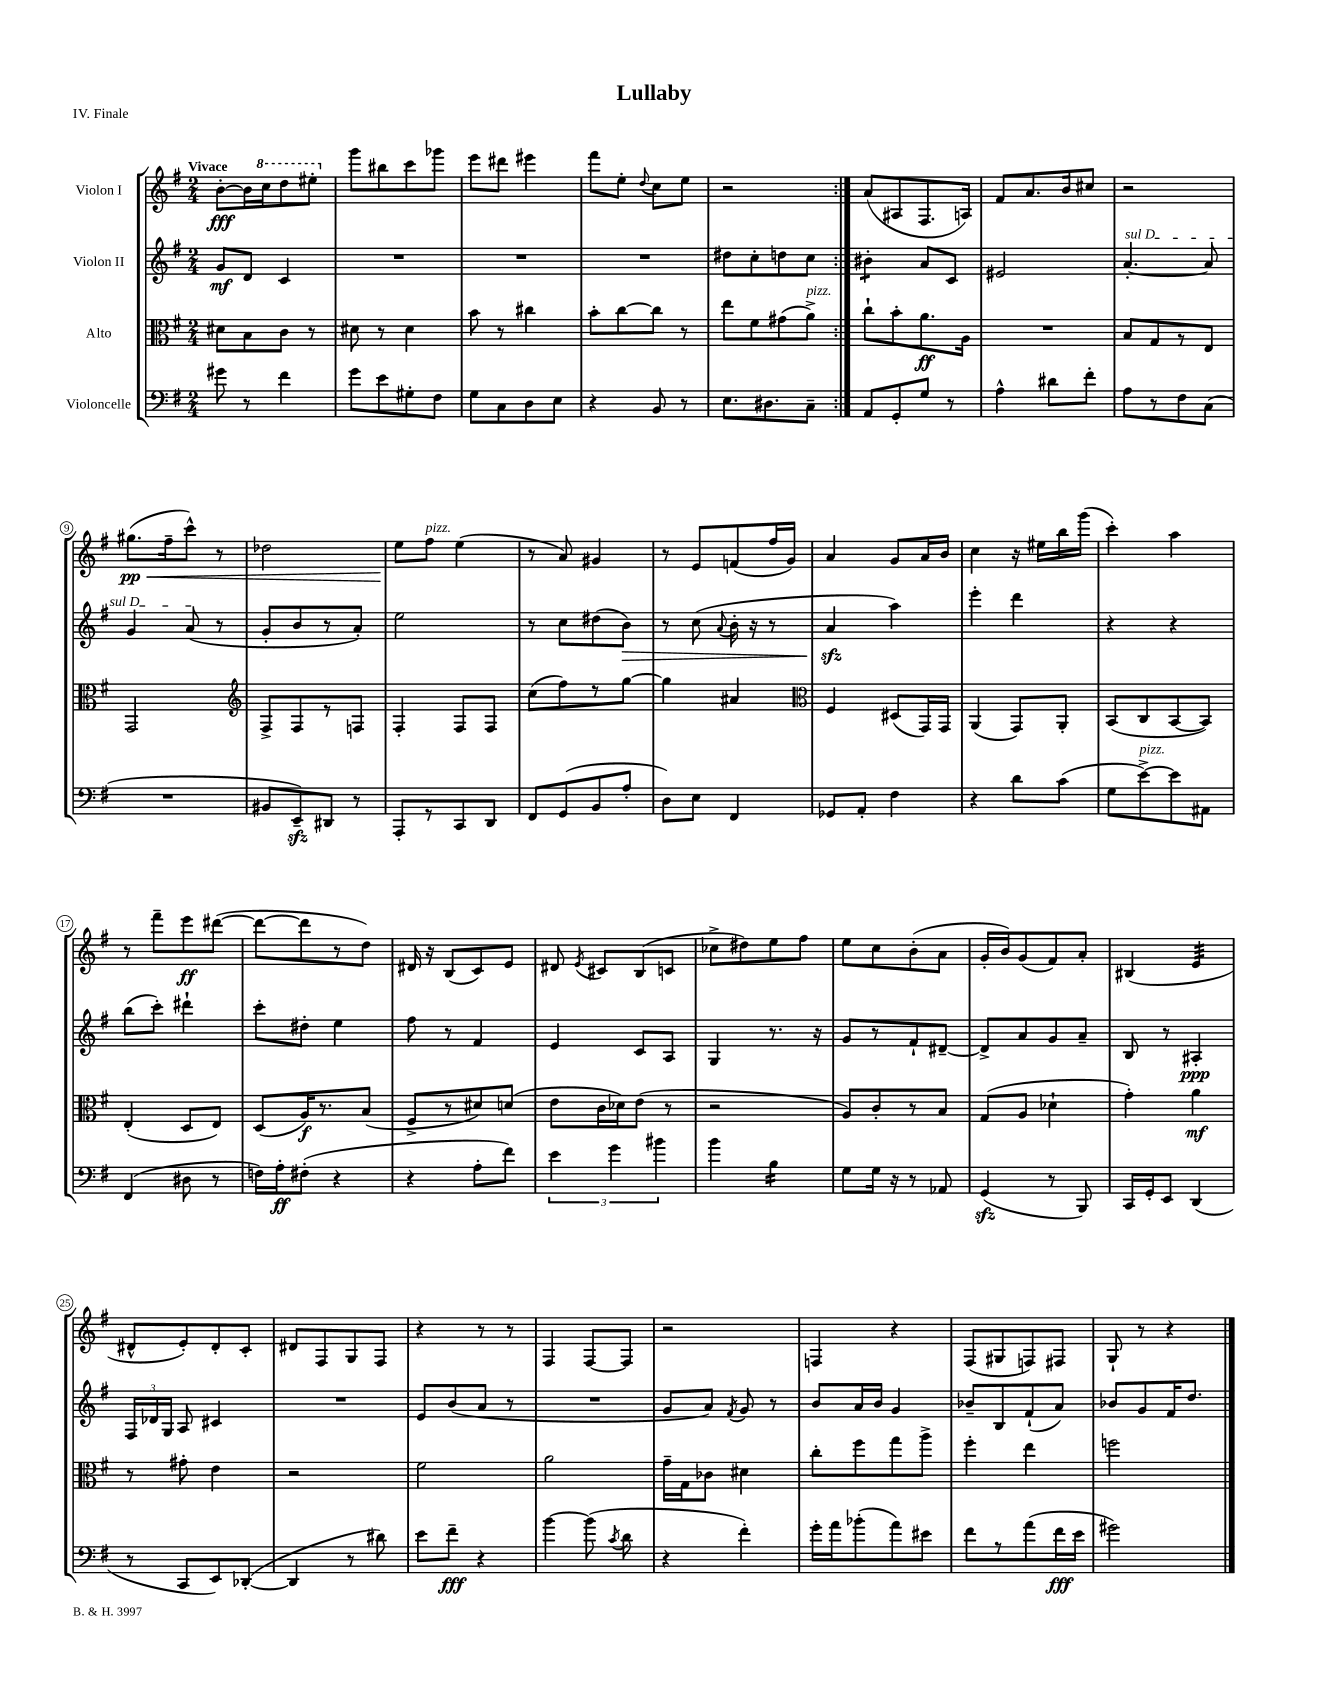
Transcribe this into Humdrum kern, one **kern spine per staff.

**kern	**kern	**kern	**kern
*staff4	*staff3	*staff2	*staff1
*clefF4	*clefC3	*clefG2	*clefG2
*k[f#]	*k[f#]	*k[f#]	*k[f#]
*M2/4	*M2/4	*M2/4	*M2/4
8g#	8d#	8g	[8b'
8r	8B	8d	16b]
.	.	.	16ccc
4f#	8c	4c	8ddd
.	8r	.	8eee#'
=	=	=	=
8g	8d#	2r	8ggg
8e	8r	.	8bb#
8G#'	4d#	.	8ccc
8F#	.	.	8ggg-
=	=	=	=
8G	8b	2r	8eee
8C	8r	.	8ddd#
8D	4cc#	.	4eee#
8E	.	.	.
=	=	=	=
4r	8b'	2r	8fff#
.	[8cc	.	8ee'
.	.	.	8qqdd
8BB	8cc]	.	8cc
8r	8r	.	8ee
=	=	=	=
8.E	8ee	8dd#	2r
.	8f#	8cc'	.
8.D#	.	.	.
.	(8g#	8dd	.
8C~	8a^)	8cc	.
=:|!	=:|!	=:|!	=:|!
8AA	8cc`	4b#'	(8a
8GG'	8b'	.	8A#
8G	8.a	8a	8.F#
8r	.	8c	.
.	16A	.	16A)
=	=	=	=
4A^^	2r	2e#	8f#
.	.	.	8.a
8d#	.	.	.
.	.	.	16b
8f#'	.	.	8cc#
=	=	=	=
8A	8B	[4.a'	2r
8r	8G	.	.
8F#	8r	.	.
(8C	8E	8a]	.
=	=	=	=
2r	2GG	4g	(8.gg#
.	.	.	16ff#~
.	.	(8a	8ccc^^)
.	.	8r	8r
=	=	=	=
*	*clefG2	*	*
8BB#	8F#^	8g'	2dd-
8EE~)	8F#	8b	.
8DD#	8r	8r	.
8r	8F	8a')	.
=	=	=	=
8AAA'	4F#'	2ee	8ee
8r	.	.	8ff#
8CC	8F#	.	(4ee
8DD	8F#	.	.
=	=	=	=
8FF#	(8cc	8r	8r
(8GG	8ff#)	8cc	8a)
8BB	8r	(8dd#	4g#
8A'	[8gg	8b)	.
=	=	=	=
8D)	4gg]	8r	8r
8E	.	(8cc	8e
.	.	8qqa	.
4FF#	4a#	16b'	(8f
.	.	16r	.
.	.	8r	16ff#
.	.	.	16g)
=	=	=	=
*	*clefC3	*	*
8GG-	4F#	4a	4a
8AA'	.	.	.
4F#	(8D#	4aa)	8g
.	16GG)	.	16a
.	16GG	.	16b
=	=	=	=
4r	(4AA	4eee'	4cc
8d	8GG)	4ddd	16r
.	.	.	16ee#
(8c	8AA'	.	16bb
.	.	.	(16ggg
=	=	=	=
8G	(8BB	4r	4ccc')
[8e^)	8C	.	.
8e]	[8BB	4r	4aa
8AA#	8BB])	.	.
=	=	=	=
(4FF#	(4E'	(8bb	8r
.	.	8ccc')	8fff#~
8D#	8D	4ddd#`	8eee
8r	8E)	.	([8ddd#
=	=	=	=
16F)	(8D	8ccc'	8ddd#_
16A'	.	.	.
(8F#'	16A)	8dd#'	8ddd#]
.	8.r	.	.
4r	.	4ee	8r
.	(8B	.	8dd)
=	=	=	=
4r	8F#^	8ff#	16d#
.	.	.	16r
.	8r	8r	(8B
8A'	8d#)	4f#	8c)
8f#)	(8d	.	8e
=	=	=	=
6e	8e	4e	8d#
.	.	.	8qe
.	16c	.	8c#
6g	.	.	.
.	16d-)	.	.
.	(8e	8c	(8B
6b#	.	.	.
.	8r	8A	8c
=	=	=	=
4b	2r	4G	8cc-^
.	.	.	8dd#)
4B	.	8.r	8ee
.	.	.	8ff#
.	.	16r	.
=	=	=	=
8G	8A)	8g	8ee
16G	8c'	8r	8cc
16r	.	.	.
8r	8r	8f#`	(8b'
8AA-	8B	[8d#~	8a
=	=	=	=
(4GG	(8G	8d#^]	16g'
.	.	.	16b)
.	8A	8a	(8g
8r	4d-`	8g	8f#)
8BBB)	.	8a~	8a'
=	=	=	=
16CC	4g')	8B	(4B#
16GG'	.	.	.
8EE	.	8r	.
(4DD	4a	4A#'	4e
=	=	=	=
8r	8r	24F#	8d#^^
.	.	24d-	.
.	.	24G	.
8CC	8g#'	8A	8e')
8EE)	4e	4c#	8d#'
([8DD-'	.	.	8c'
=	=	=	=
4DD-]	2r	2r	8d#
.	.	.	8F#
8r	.	.	8G
8d#)	.	.	8F#
=	=	=	=
8e	2f#	8e	4r
8f#~	.	(8b	.
4r	.	8a	8r
.	.	8r	8r
=	=	=	=
[4b	2a	2r	4F#
(8b]	.	.	[8F#
8qc	.	.	.
8d	.	.	8F#]
=	=	=	=
4r	16g~	8g	2r
.	16G	.	.
.	8c-	8a)	.
.	.	8qf#	.
4f#')	4d#	8g	.
.	.	8r	.
=	=	=	=
16g'	8cc'	8b	4F
16a	.	.	.
(8b-'	8ff#	16a	.
.	.	16b	.
8a)	8gg	4g	4r
8e#	8aa^	.	.
=	=	=	=
8f#	4ff#'	8b-~	(8F#
8r	.	8B	8G#
(8a	4ee	(8f#`	8F)
16f#	.	8a)	8F#
16e	.	.	.
=	=	=	=
2g#)	2ff	8b-	8G`
.	.	8g	8r
.	.	16f#	4r
.	.	8.dd	.
==	==	==	==
*-	*-	*-	*-
